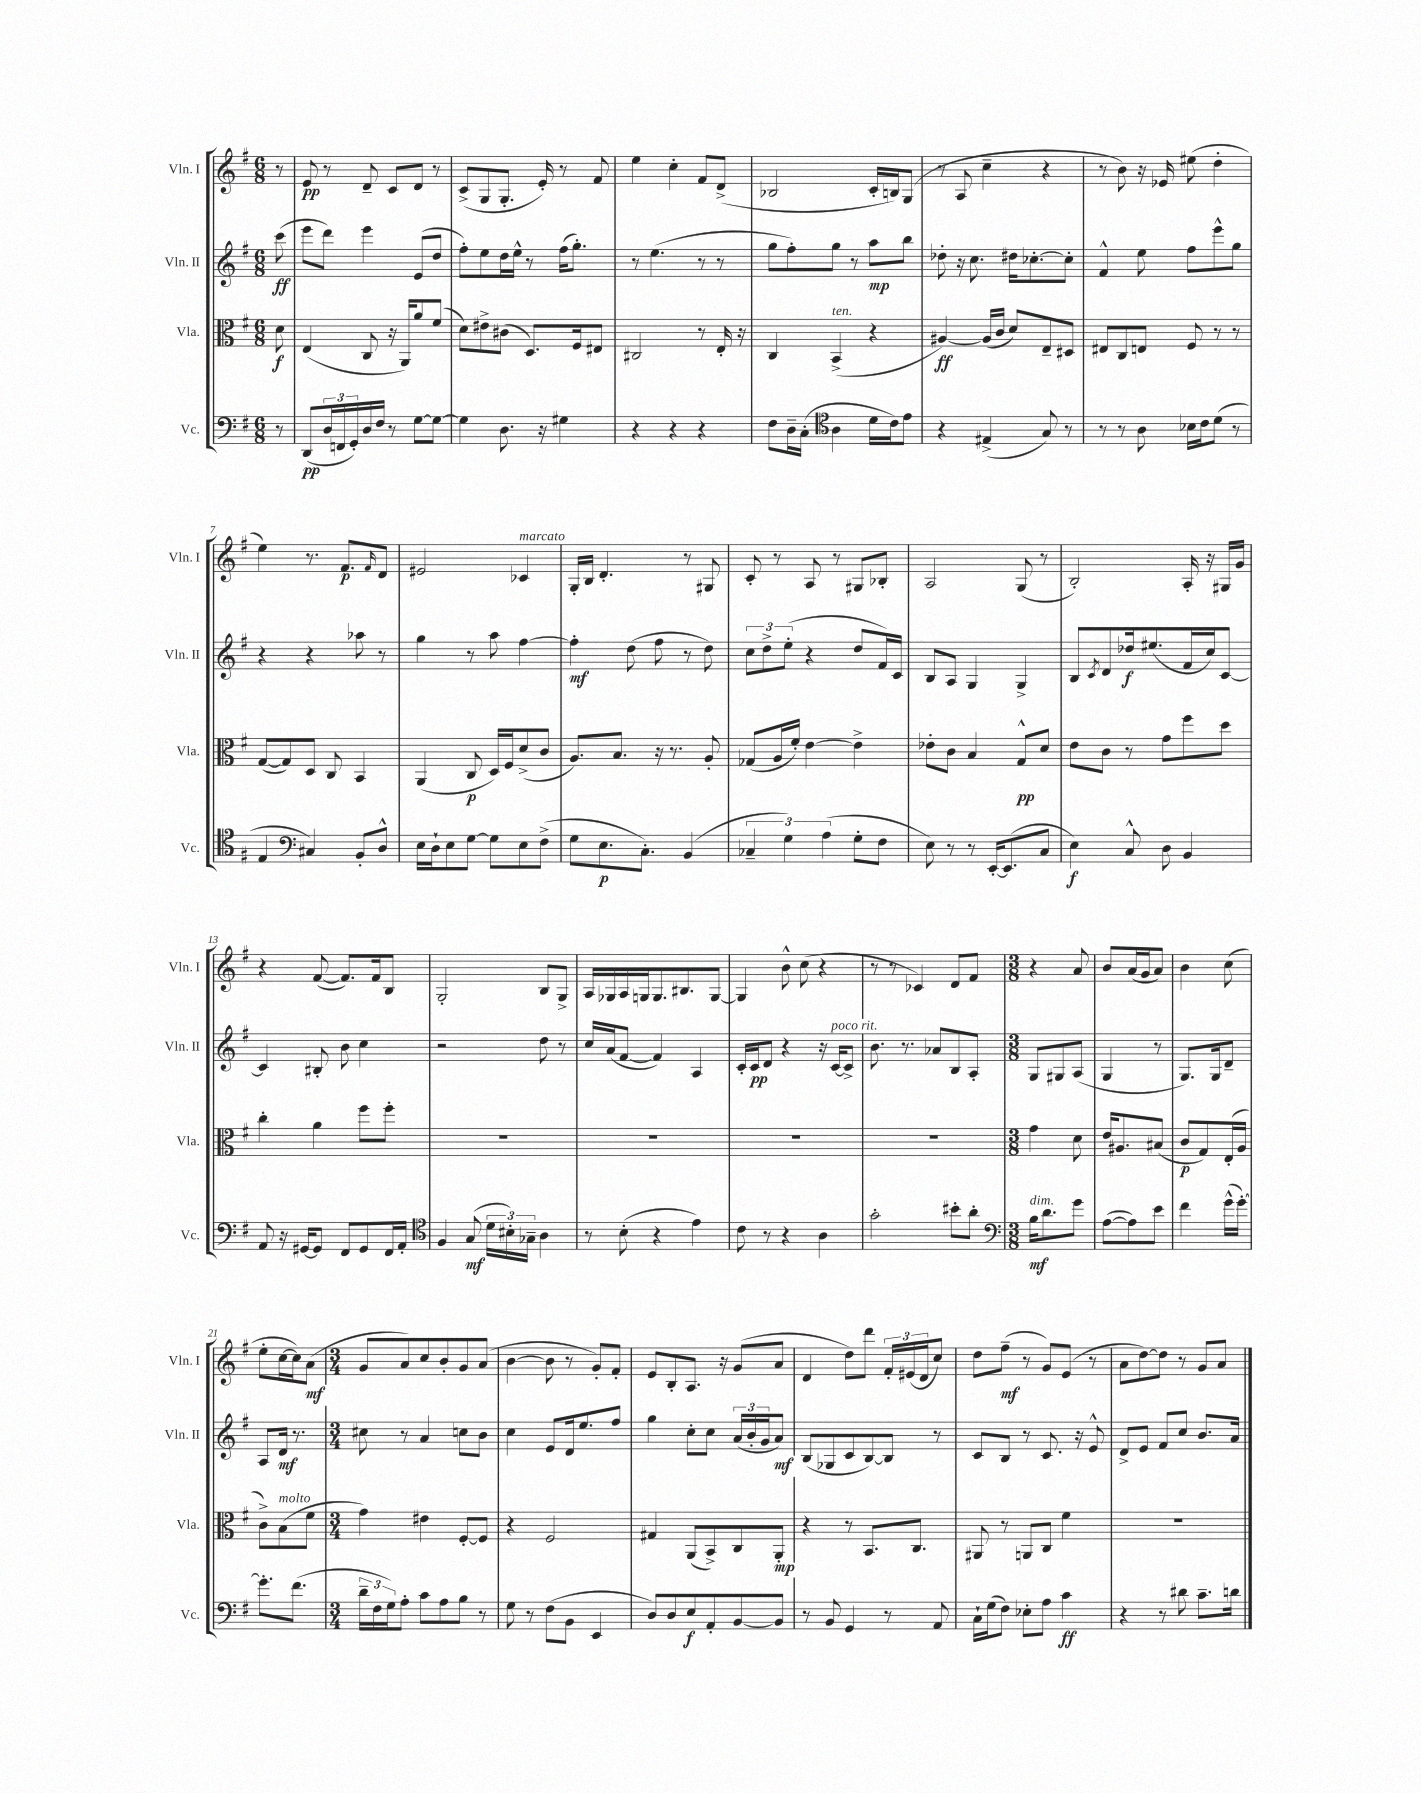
<<
\new StaffGroup <<
\new Staff = "s0" \with { instrumentName = "Vln. I" shortInstrumentName = "Vln. I" } {
    \clef treble \key g \major \numericTimeSignature \time 6/8 \partial 8
    r8 |
    e'8\pp r8 d'8-- c'8 d'8 r8 |
    c'8->( g8 g8.-. e'16-.) r8 fis'8 |
    e''4 c''4-. fis'8 d'8->( |
    bes2 c'16-. b16) g8( |
    r8 a8 c''4-- r4 |
    r8 b'8) r16 ees'16 eis''8( d''4-. |
    e''4) r8. fis'8.\p \grace { fis'16 } d'8 |
    eis'2 ces'4^\markup { \italic "marcato" } |
    g16-. b16 d'4.-. r8 gis8 |
    c'8-. r8 a8 r8 gis8 bes8-. |
    a2 g8( r8 |
    b2-.) a16-. r16 gis16 g'16 |
    r4 fis'8~( fis'8.) fis'16 b8 |
    g2-. b8 g8-> |
    a16 ges16 a16 g16 g8. bis8. g8~ |
    g4 b'8-^ c''8( r4 |
    r8 r8 ces'4) d'8 fis'8 |
    \numericTimeSignature \time 3/8 r4 a'8 |
    b'8 a'16( g'16 a'8) |
    b'4 c''8( |
    e''8-. c''16~ c''16) a'8\mf( |
    \numericTimeSignature \time 3/4 g'8 a'8) c''8 b'8-. g'8 a'8( |
    b'4~ b'8 r8 g'8-.) fis'8-. |
    e'8 b8-. a8. r16 g'8( a'8 |
    d'4 d''8) d'''8 \tuplet 3/2 { fis'16-. eis'16( d'16 } c''8) |
    d''8 fis''8--\mf( r8 g'8) e'8( r8 |
    a'8 d''8~) d''8 r8 g'8 a'8 \bar "|." |
}
\new Staff = "s1" \with { instrumentName = "Vln. II" shortInstrumentName = "Vln. II" } {
    \clef treble \key g \major \numericTimeSignature \time 6/8 \partial 8
    c'''8\ff( |
    e'''8 d'''8) e'''4 e'8( d''8 |
    fis''8-.) e''8 d''16 e''16-^ r8 fis''16( g''8.-.) |
    r8 e''4.( r8 r8 |
    g''8 fis''8-.) g''8 r8 a''8\mp b''8 |
    des''8-. r16 c''8. dis''16 ces''8.~-. ces''8-. |
    fis'4-^ e''8 fis''8 e'''8-^ g''8 |
    r4 r4 aes''8 r8 |
    g''4 r8 a''8 fis''4~ |
    fis''4-.\mf d''8( fis''8 r8 d''8) |
    \tuplet 3/2 { c''8 d''8-> e''8-.( } r4 d''8 fis'16) c'16 |
    b8 a8 g4 g4-> |
    b8 \acciaccatura { c'8 } d'8 des''16\f eis''8.( fis'16 c''16) c'8~ |
    c'4 bis8-. b'8 c''4 |
    r2 d''8 r8 |
    c''16 a'16( fis'8~ fis'4) a4 |
    c'16-. c'16\pp d'8 r4 r16 c'16~^\markup { \italic "poco rit." } c'8-> |
    b'8. r8. aes'8 b8 a8-. |
    \numericTimeSignature \time 3/8 g8 gis8 a8( |
    g4 r8 |
    g8.) g16 d'8-- |
    a8 d'16\mf r8. |
    \numericTimeSignature \time 3/4 cis''8 r8 a'4 c''8 b'8 |
    c''4 e'8 d'16 e''8. fis''8 |
    g''4 c''8-. c''8 \tuplet 3/2 { a'16( b'16-. g'16 } a'8\mf) |
    b8( ges8 c'8 b8~) b8 r8 |
    c'8 b8 r8 c'8. r16 e'8-^ |
    d'8-> e'8 fis'8 c''8 b'8. a'16 \bar "|." |
}
\new Staff = "s2" \with { instrumentName = "Vla." shortInstrumentName = "Vla." } {
    \clef alto \key g \major \numericTimeSignature \time 6/8 \partial 8
    d'8\f |
    e4( c8 r16 a,16) a'8 fis'8( |
    d'8) eis'8-> cis'8( d8.) fis16 eis8 |
    cis2 r8 e16-. r16 |
    c4 b,4->^\markup { \italic "ten." }( r4 |
    ais4~\ff) ais16( c'16 d'8) e8-- dis8 |
    eis8 c8 e8 fis8 r8 r8 |
    g8~( g8) d8 c8 b,4 |
    a,4( c8\p d16) fis16 d'8->( c'8 |
    a8.) b8. r16 r8. a8-. |
    ges8( a16 fis'16-.) e'4~ e'4-> |
    ees'8-. c'8 b4 g8-^\pp d'8 |
    e'8 c'8 r8 g'8 fis''8 d''8 |
    c''4-. a'4 fis''8 fis''8-. |
    R2. |
    R2. |
    R2. |
    R2. |
    \numericTimeSignature \time 3/8 g'4 d'8 |
    e'16 ais8. bis8( |
    c'8\p g8) e16-.( a16 |
    c'8->) b8^\markup { \italic "molto" }( fis'8 |
    \numericTimeSignature \time 3/4 g'4) eis'4 fis8~-. fis8 |
    r4 fis2 |
    gis4 a,8( b,8->) c8 a,8-.\mp |
    r4 r8 b,8. c8. |
    ais,8 r8 a,8 c8 fis'4 |
    R2. \bar "|." |
}
\new Staff = "s3" \with { instrumentName = "Vc." shortInstrumentName = "Vc." } {
    \clef bass \key g \major \numericTimeSignature \time 6/8 \partial 8
    r8 |
    d,8\pp( \tuplet 3/2 { d16 f,16 g,16-.) } d16 fis16 r8 g8~ g8~ |
    g4 d8. r16 gis4 |
    r4 r4 r4 |
    fis8 d16-- c16-.( \clef tenor a4 d'16 c'16) e'8 |
    r4 eis4->( g8) r8 |
    r8 r8 a8 bes16 c'16 d'8( r8 |
    e4 \clef bass cis4) b,8-. d8-^ |
    e16 d16-! e8 g8~ g8 e8 fis8->( |
    g8 e8.\p c8.-.) b,4( |
    \tuplet 3/2 { ces4-- g4) a4( } g8-. fis8 |
    e8) r8 r8 e,16~-. e,8.( c8 |
    e4\f) c8-^ d8 b,4 |
    a,8 r16 gis,16~ gis,8 fis,8 gis,8 fis,16 a,16-. |
    \clef tenor fis4 g8\mf( \tuplet 3/2 { d'16 bis16-.) ges16-- } a4 |
    r8 b8-.( r4 e'4) |
    c'8 r8 r4 a4 |
    g'2-. bis'8-. a'8-. |
    \numericTimeSignature \time 3/8 \clef bass b16\mf^\markup { \italic "dim." } d'8. g'8 |
    a8~( a8) e'8 |
    fis'4 g'16-^( g'16~-.) |
    g'8.-. fis'8.( |
    \numericTimeSignature \time 3/4 \tuplet 3/2 { d'16-- fis16 g16) } a8-. c'8 a8 b8 r8 |
    g8 r8 fis8( b,8 e,4 |
    d8) d8 e8\f a,8-. b,8~ b,8 |
    r8 b,8 g,4 r8 a,8 |
    c16-! g16( fis8) ees8-. a8 c'4\ff |
    r4 r8 dis'8 c'8.-- d'16 \bar "|." |
}
>>
>>
